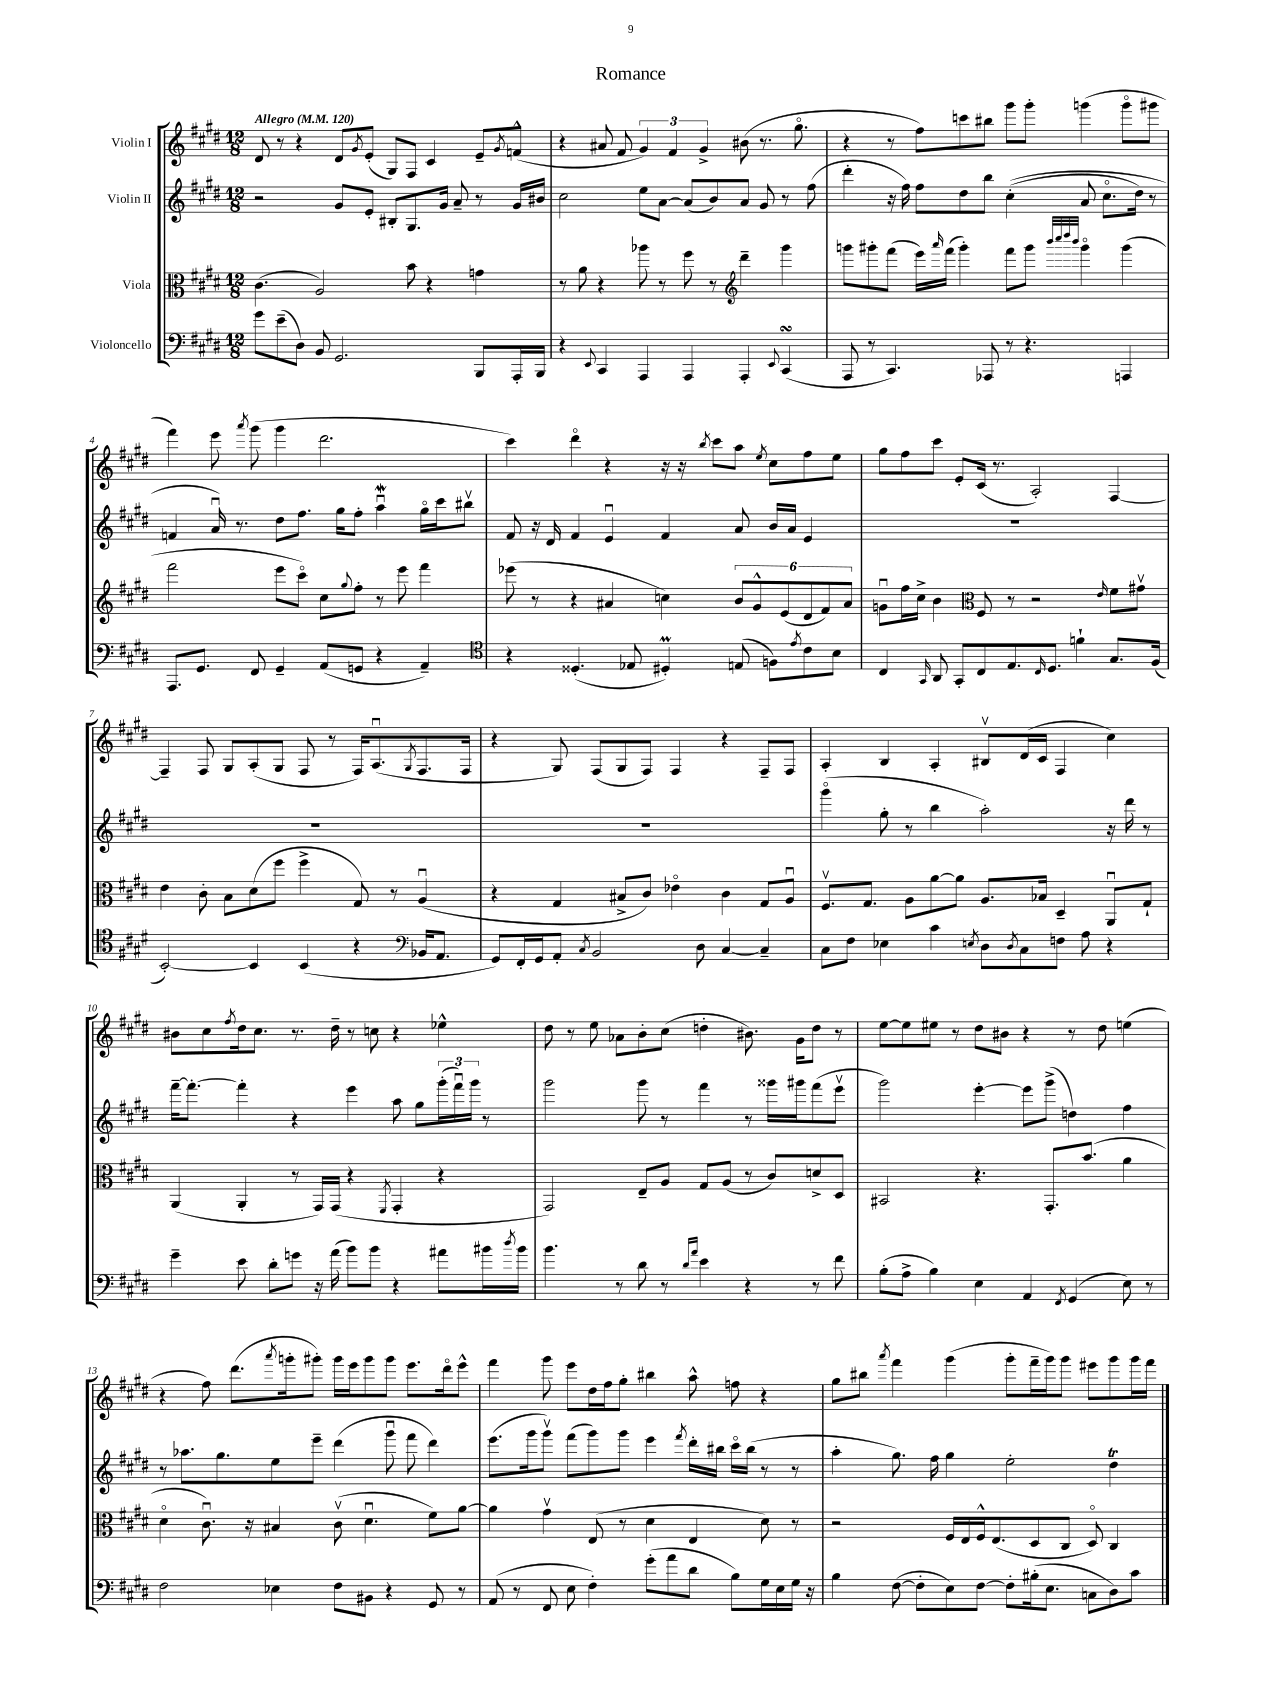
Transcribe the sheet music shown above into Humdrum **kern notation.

**kern	**kern	**kern	**kern
*part4	*part3	*part2	*part1
*staff4	*staff3	*staff2	*staff1
*I"Violoncello	*I"Viola	*I"Violin II	*I"Violin I
*clefF4	*clefC3	*clefG2	*clefG2
*k[f#c#g#d#]	*k[f#c#g#d#]	*k[f#c#g#d#]	*k[f#c#g#d#]
*M12/8	*M12/8	*M12/8	*M12/8
*MM120	*MM120	*MM120	*MM120
=1	=1	=1	=1
!	!	!	!LO:TX:a:B:t=Allegro
8g#\L	(4.c#\	2r	8d#/
(8e~\	.	.	8r
8D#\J)	.	.	4r
8BB/	2A/)	.	.
2.GG#/	.	8g#/L	8d#/L
.	.	.	8qg#/
.	.	8e'/J	(8e'/J
.	.	8B#X'/L	8G#/L)
.	8b\	8.G#/	8F#/J
.	4r	.	4c#/
.	.	16g#/Jk	.
.	.	8a~/	.
8BBB/L	4gn\	8r	8e~/L
.	.	.	8qg#/
16AAA'/L	.	16g#/LL	(8fn^^/J
16BBB/JJ	.	16b#X/JJ	.
=2	=2	=2	=2
4r	8r	2cc#\	4r
.	8a\	.	.
8qqEE/	.	.	.
4CC#/	4r	.	8a#X/
.	.	.	8f#/
4AAA/	8aa-X\	8ee\L	6g#/)
.	8r	[8a\J	.
.	.	.	6f#/
4AAA/	8ff#\	(8a/L]	.
.	.	.	6g#^/
.	8r	8b/)	.
*	*clefG2	*	*
4AAA'/	4ddd#~\	8a/J	(8b#X\
.	.	8g#/	8.r
8qqEE/	.	.	.
(4CC#sSSS/	4ggg#\	8r	.
.	.	.	8.gg#\
.	.	(8ff#\	.
=3	=3	=3	=3
8AAA/	8gggn\L	4ddd#'\	4r
8r	8ggg#X'\	.	.
4.CC#/)	(8fff#\J	16r	8r
.	.	16ff#\)	.
.	16eee\LL)	8ff#\L	8ff#\L)
.	16qqaaa/	.	.
.	(16fff#\JJ	.	.
.	4ggg#'\)	8dd#\	8cccn\
8AAA-X/	.	8bb\J	8bb#X\J
8r	8fff#\L	((4cc#'\	8ggg#\L
4.r	8ggg#\J	.	8ggg#'\J
.	32qqbbb/LLL	.	.
.	32qqcccc#/	.	.
.	32qqdddd#/	.	.
.	32qqbbb/JJJ	.	.
.	4ggg#\	8a/	(4gggn\
.	.	8.cc#\L	.
4AAAn/	(4ggg#\	.	8ggg\L
.	.	16dd#\Jk)	.
.	.	8r	8ggg#X\J
!!LO:LB:g=z
=4	=4	=4	=4
8.AAA/L	2fff#\	4fn/	4fff#\)
8.GG#/J	.	.	.
.	.	16au/)	8eee\
.	.	8.r	.
.	.	.	8qaaa/
8FF#/	.	.	(8ggg#\
4GG#~/	8eee\L	8dd#\L	4ggg#\
.	8ccc#\J)	8.ff#\J	.
(8AA/L	8cc#\L	.	2.ddd#\
.	.	16gg#\KL	.
.	8qqgg#/	.	.
8GGn/J	8ff#'\J	8ff#'\J	.
4r	8r	4aawu\	.
.	8eee\	.	.
4AA~/)	4fff#\	16gg#\LL	.
.	.	16ccc#\J	.
.	.	8bb#Xv\J	.
=5	=5	=5	=5
*clefC4	*	*	*
4r	(8eee-X\	8f#/	4ccc#\)
.	8r	16r	.
.	.	16d#/	.
(4.D##X'/	4r	4f#/	4ddd#\
.	4a#X/	4eu/	4r
8E-X/	.	.	.
4D#Xm'/)	4ccn\)	4f#/	16r
.	.	.	16r
.	.	.	8qbb/
.	.	.	8ccc#\L
(8En/	12b/L	8a/	8aa\J
.	12g#^^/	.	.
.	.	.	8qee/
8Fn\L)	.	16b/LL	8cc#\L
.	(12e/	.	.
.	.	16a/JJ	.
8qe/	.	.	.
8c#\	12d#/	4e/	8ff#\
.	12f#/)	.	.
8B\J	.	.	8ee\J
.	12a#/J	.	.
=6	=6	=6	=6
4C#/	8gnu\L	1.r	8gg#\L
.	16ff#\L	.	8ff#\
.	16cc#^\JJ	.	.
16qqGG#/	.	.	.
8AA/	4b\	.	8ccc#\J
8GG#'/L	.	.	8e'/L
*	*clefC3	*	*
8C#/	8F#/	.	(16c#/Jk
.	.	.	8.r
8.E/	8r	.	.
.	2r	.	2A'/)
16qqC#/	.	.	.
8.D#/J	.	.	.
4fn`\	.	.	.
.	16qqe/	.	.
8.G#/L	8f#\L	.	[4F#/
.	8g#Xv\J	.	.
(16F#/Jk	.	.	.
!!LO:LB:g=z
=7	=7	=7	=7
[2BB'/)	4e\	1.r	4F#~/]
.	8c#'\	.	8F#/
.	8B\L	.	8G#/L
4BB/]	(8d#\	.	(8A'/
.	8ff#\J	.	8G#/J
(4BB/	4ff#^\	.	8F#/
.	.	.	8r
4r	8G#/)	.	16F#/KL)
.	.	.	(8.Au/
.	8r	.	.
*clefF4	*	*	*
.	.	.	8qG#/
16BB-X/KL	(4Au/	.	8.F#/
8.AA/J	.	.	.
.	.	.	16F#/Jk
=8	=8	=8	=8
8GG#/L)	4r	1.r	4r
16FF#'/L	.	.	.
16GG#/J	.	.	.
8AA'/J	4G#/	.	8G#/)
8qC#/	.	.	.
2BB/	.	.	(8F#/L
.	8B#X^/L	.	8G#/
.	8c#/J)	.	8F#/J)
.	4e-X\	.	4F#/
8D#\	.	.	.
[4C#/	4c#\	.	4r
4C#~/]	8G#/L	.	8F#~/L
.	8Au/J	.	8F#/J
=9	=9	=9	=9
8C#\L	8.F#v/L	(4ggg#\	4A'/
8F#\J	.	.	.
.	8.G#/J	.	.
4E-X\	.	8gg#'\	4B/
.	8A\L	8r	.
4c#\	[8a\	4bb\	4A'/
.	8a\J]	.	.
8qEn/	.	.	.
8D#\L	8.A/L	2aa'\)	8B#Xv/L
8qD#/	.	.	.
8C#\	.	.	(16d#/L
.	16B-X/Jk	.	16c#/JJ
8Fn\J	4D#~/	.	4F#/
8A\	.	.	.
4r	8AAu/L	16r	4cc#\)
.	.	16ddd#\	.
.	8G#`/J	8r	.
!!LO:LB:g=z
=10	=10	=10	=10
4g#~\	(4AA/	[16fff#~\KL	8b#X\L
.	.	8.fff#'\J_	.
.	.	.	8cc#\
.	.	.	8qff#/
8e\	4AA'/	4fff#'\]	16dd#\k
.	.	.	8.cc#\J
8d#'\L	.	.	.
8gn\J	8r	4r	8.r
16r	16GG#/LL)	.	.
(16a\	(16GG#/JJ	.	16dd#~\
8b\L)	4r	4eee\	8r
8b\J	.	.	8ccn\
.	8qFF#/	.	.
4r	4GG#'/	8aa\	4r
.	.	8gg#\L	.
8a#X\L	4r	(24ggg#'\L	4ee-X^^\
.	.	24fff#u\)	.
.	.	24ggg#\JJ	.
16b#X\L	.	8r	.
8qdd#/	.	.	.
16b#\JJ	.	.	.
=11	=11	=11	=11
4.b\	2GG#/)	2ggg#\	8dd#\
.	.	.	8r
.	.	.	8ee\
8r	.	.	8a-X\L
8d#\	8E~/L	8ggg#\	8b'\
8r	8A/J	8r	(8cc#\J
16qqd#/LL	.	.	.
16qqa/JJ	.	.	.
4e\	8G#/L	4fff#\	4ddn'\
.	(8A/J	.	.
4r	8r	8r	8.b#X\)
.	8c#/L)	16ggg##X\LL	.
.	.	16ggg#X\J	16g#\KL
8r	8dn^/	(8fff#\	8dd\J
8f#\	8D#/J	8eeev\J	8r
=12	=12	=12	=12
(8B'\L	2BB#X/	2ggg#\)	[8ee\L
8A^\J	.	.	8ee\]
4B\)	.	.	8ee#X\J
.	.	.	8r
4E\	4.r	[4eee'\	8dd#\L
.	.	.	8b#X\J
4AA/	.	8eee\L]	4r
.	8.GG#'/L	(8ggg#^\J	.
8qFF#/	.	.	.
(4GG#/	.	4ddn\)	8r
.	(8.b/J	.	.
.	.	.	8dd#\
8E\)	4a\	4ff#\	(4een\
8r	.	.	.
!!LO:LB:g=z
=13	=13	=13	=13
2F#\	4d#\	8r	4r
.	.	8.aa-X\L	.
.	8.c#u\)	.	8ff#\)
.	.	8.gg#\	.
.	.	.	(8.ddd#\L
.	16r	.	.
4E-X\	4B#X/	8ee\	.
.	.	.	8qaaa/
.	.	.	16gggn'\k
.	.	8eee~\J	8ggg#X'\J)
8F#\L	(8c#v\	(4ddd#\	16ggg#\LL
.	.	.	16eee\J
8BB#X\J	4.d#u\	.	8ggg#\
4r	.	8ggg#u\	8ggg#\J
.	.	8fff#\	8.eee\L
8GG#/	8f#\L)	4ddd#\)	.
.	.	.	16ddd#\k
8r	[8a\J	.	8eee^^\J
=14	=14	=14	=14
(8AA/	4a\]	(8.eee\L	4fff#\
8r	.	.	.
.	.	16ggg#\k	.
8FF#/	4g#v\	8ggg#v\J)	8ggg#\
8E\	.	(8fff#\L	8eee\L
4F#'\)	(8E/	8ggg#\)	16dd#\L
.	.	.	16ff#\J
.	8r	8ggg#\J	8gg#'\J
(8g#'\L	4d#\	4eee\	4bb#X\
8a\	.	.	.
.	.	8qfff#/	.
8d#\J	4E/	16ddd#'\LL	8aa^^\
.	.	16bb#X\JJ	.
8B\L)	.	16ccc#\LL	8ffn\
.	.	(16bb#\JJ	.
16G#\L	8d#\)	8r	4r
16E\	.	.	.
16G#\JJ	8r	8r	.
16r	.	.	.
=15	=15	=15	=15
4B\	2r	4aa'\	8gg#\L
.	.	.	8bb#X\J
.	.	.	8qaaa/
([8F#\	.	8.gg#\)	4fff#\
8F#'\L]	.	.	.
.	.	16ff#\	.
8E\)	16F#/LL	4gg#\	(4ggg#\
.	16E/	.	.
[8F#\J	16F#^^/J	.	.
.	(8.E/	.	.
8F#'\L]	.	2ee'\	8ggg#'\L
(16B#X'\k	8D#/	.	16fff#~\L
8.E\J	.	.	16ggg#\J)
.	8C#/J	.	8ggg#\J
8Cn\L	8D#/)	.	8eee#X\L
8D#\)	4C#/	4dd#t\	8ggg#\
8c#\J	.	.	16ggg#\L
.	.	.	16fff#\JJ
==	==	==	==
*-	*-	*-	*-
